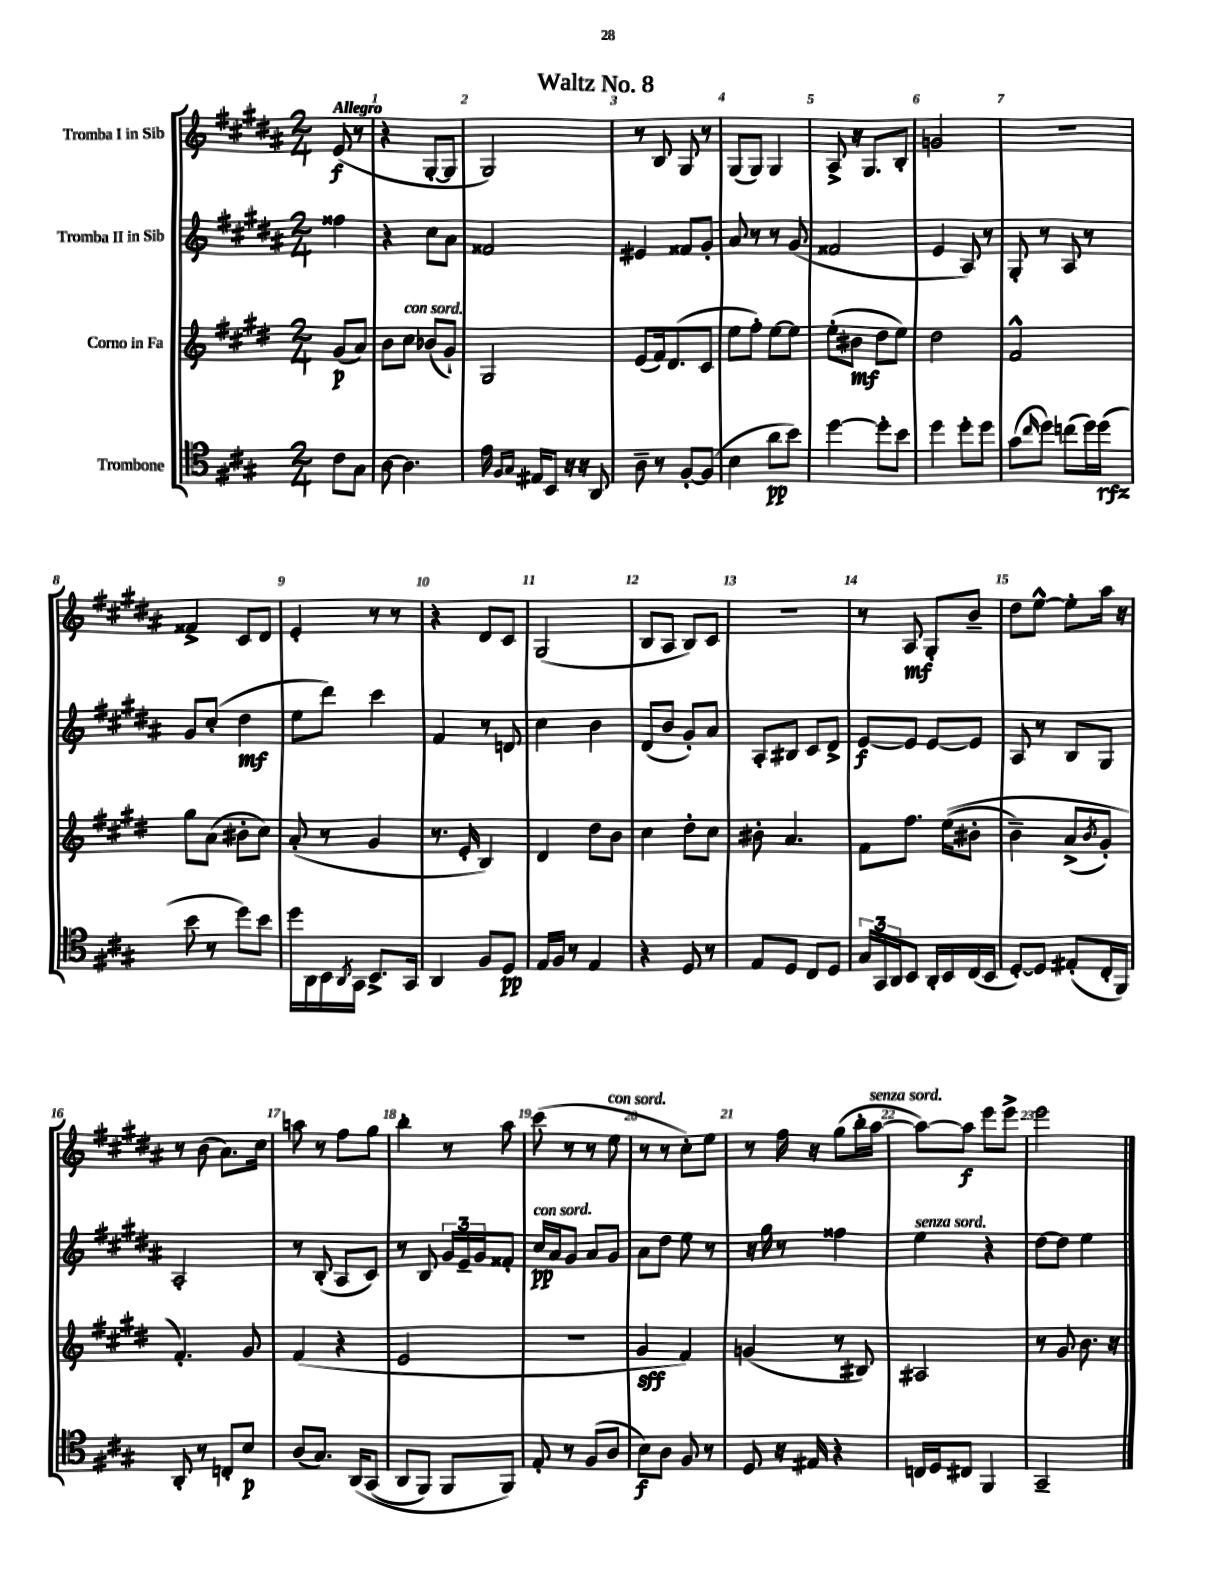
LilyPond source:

\header { title = "Waltz No. 8" }
<<
\new StaffGroup <<
\new Staff = "s0" \with { instrumentName = "Tromba I in Sib" } {
    \clef treble \key b \major \numericTimeSignature \time 2/4 \partial 4 \tempo "Allegro"
    e'8\f( r8 |
    r4 gis8~-. gis8 |
    gis2) |
    r8 b8 gis8 r8 |
    gis8( gis8) gis4 |
    ais8-> r16 gis8. b8-. |
    g'2 |
    R2 |
    fisis'4-> cis'8 dis'8 |
    e'4-. r8 r8 |
    r4 dis'8 cis'8 |
    gis2( |
    b8 ais8 b8) cis'8 |
    R2 |
    r8 ais8\mf gis8-. b'8-- |
    dis''8 e''8~-^ e''8-. ais''16 r16 |
    r8 b'8( ais'8.) cis''16 |
    a''8 r8 fis''8 gis''8 |
    b''4-. r8 ais''8 |
    cis'''8( r8 r8 e''8^\markup { \italic "con sord." } |
    r8 r8 cis''8-.) e''8 |
    r8 fis''16 r16 gis''8( b''16-. ais''16~^\markup { \italic "senza sord." } |
    ais''8~) ais''8\f e'''8 e'''8-> |
    e'''2 \bar "|." |
}
\new Staff = "s1" \with { instrumentName = "Tromba II in Sib" } {
    \clef treble \key b \major \numericTimeSignature \time 2/4 \partial 4
    fisis''4 |
    r4 cis''8 ais'8 |
    fisis'2 |
    eis'4 fisis'8 gis'8-. |
    ais'8 r8 r8 gis'8( |
    fisis'2 |
    e'4 ais8) r8 |
    gis8-. r8 ais8 r8 |
    gis'8 cis''8-.( dis''4\mf |
    e''8 dis'''8) cis'''4 |
    fis'4 r8 d'8 |
    cis''4 b'4 |
    dis'8( b'8 gis'8-.) ais'8 |
    ais8-. bis8 cis'8 dis'8-> |
    e'8~\f e'8 e'8~ e'8 |
    ais8 r8 b8 gis8 |
    ais2-. |
    r8 b8-.( ais8 cis'8) |
    r8 b8 \tuplet 3/2 { gis'16 e'16-- gis'16 } fisis'8-. |
    cis''16\pp^\markup { \italic "con sord." } ais'16 gis'8 ais'8 gis'8 |
    ais'8 dis''8 e''8 r8 |
    r16 gis''16 r8 fisis''4 |
    e''4^\markup { \italic "senza sord." } r4 |
    dis''8~ dis''8 e''4 \bar "|." |
}
\new Staff = "s2" \with { instrumentName = "Corno in Fa" } {
    \clef treble \key e \major \numericTimeSignature \time 2/4 \partial 4
    gis'8\p( a'8) |
    b'8 cis''8^\markup { \italic "con sord." } bes'8( gis'8-!) |
    gis2 |
    e'8( fis'16) dis'8.( cis'8 |
    e''8 fis''8-.) e''8~ e''8 |
    e''8-.( bis'8\mf dis''8 e''8) |
    dis''2 |
    fis'2-^ |
    gis''8 a'8( bis'8-. cis''8) |
    a'8-.( r8 gis'4 |
    r8. e'16-. b4) |
    dis'4 dis''8 b'8 |
    cis''4 dis''8-. cis''8 |
    bis'8-. a'4. |
    fis'8 fis''8. e''16(\( bis'8-. |
    b'4--) a'8->( \acciaccatura { b'8 } gis'8-.) |
    fis'4.-.\) gis'8 |
    fis'4( r4 |
    e'2 |
    R2 |
    gis'4\sff fis'4) |
    g'4( r8 bis8) |
    ais2 |
    r8 gis'8 b'8. r16 \bar "|." |
}
\new Staff = "s3" \with { instrumentName = "Trombone" } {
    \clef tenor \key a \major \numericTimeSignature \time 2/4 \partial 4
    cis'8 gis8 |
    a8~ a4. |
    e'16 \grace { fis16 gis16 } eis16 b,8 r16 r16 a,8 |
    a8-- r8 fis8~-. fis8( |
    b4 a'8\pp b'8) |
    d''4~ d''8-. b'8 |
    d''4 d''8-. d''8 |
    gis'8( \grace { cis''16 } d''8) c''8( d''16) d''16\rfz( |
    b'8 r8 d''8) b'8 |
    d''16 a,16 b,16 \acciaccatura { a,8 } gis,16 b,8.-> gis,16 |
    a,4 fis8 d8\pp |
    e16 fis16 r8 e4 |
    r4 d8 r8 |
    e8 d8 cis8 d8 |
    \tuplet 3/2 { gis16 gis,16 a,16 } b,8 a,16-. b,16 cis16( b,16 |
    d8~-.) d8 eis8-.( cis16-. fis,16) |
    a,8-. r8 c8-. b8\p |
    a8( gis8.) a,16\( gis,8( |
    a,8 fis,8) fis,8 fis,8\) |
    e8-. r8 fis8( a8 |
    b8\f) a8 fis8 r8 |
    d8 r16 eis16 r4 |
    c16 d16 cis8 fis,4 |
    gis,2-- \bar "|." |
}
>>
>>
\layout { \context { \Score \override BarNumber.break-visibility = ##(#f #t #t) barNumberVisibility = #all-bar-numbers-visible } }
